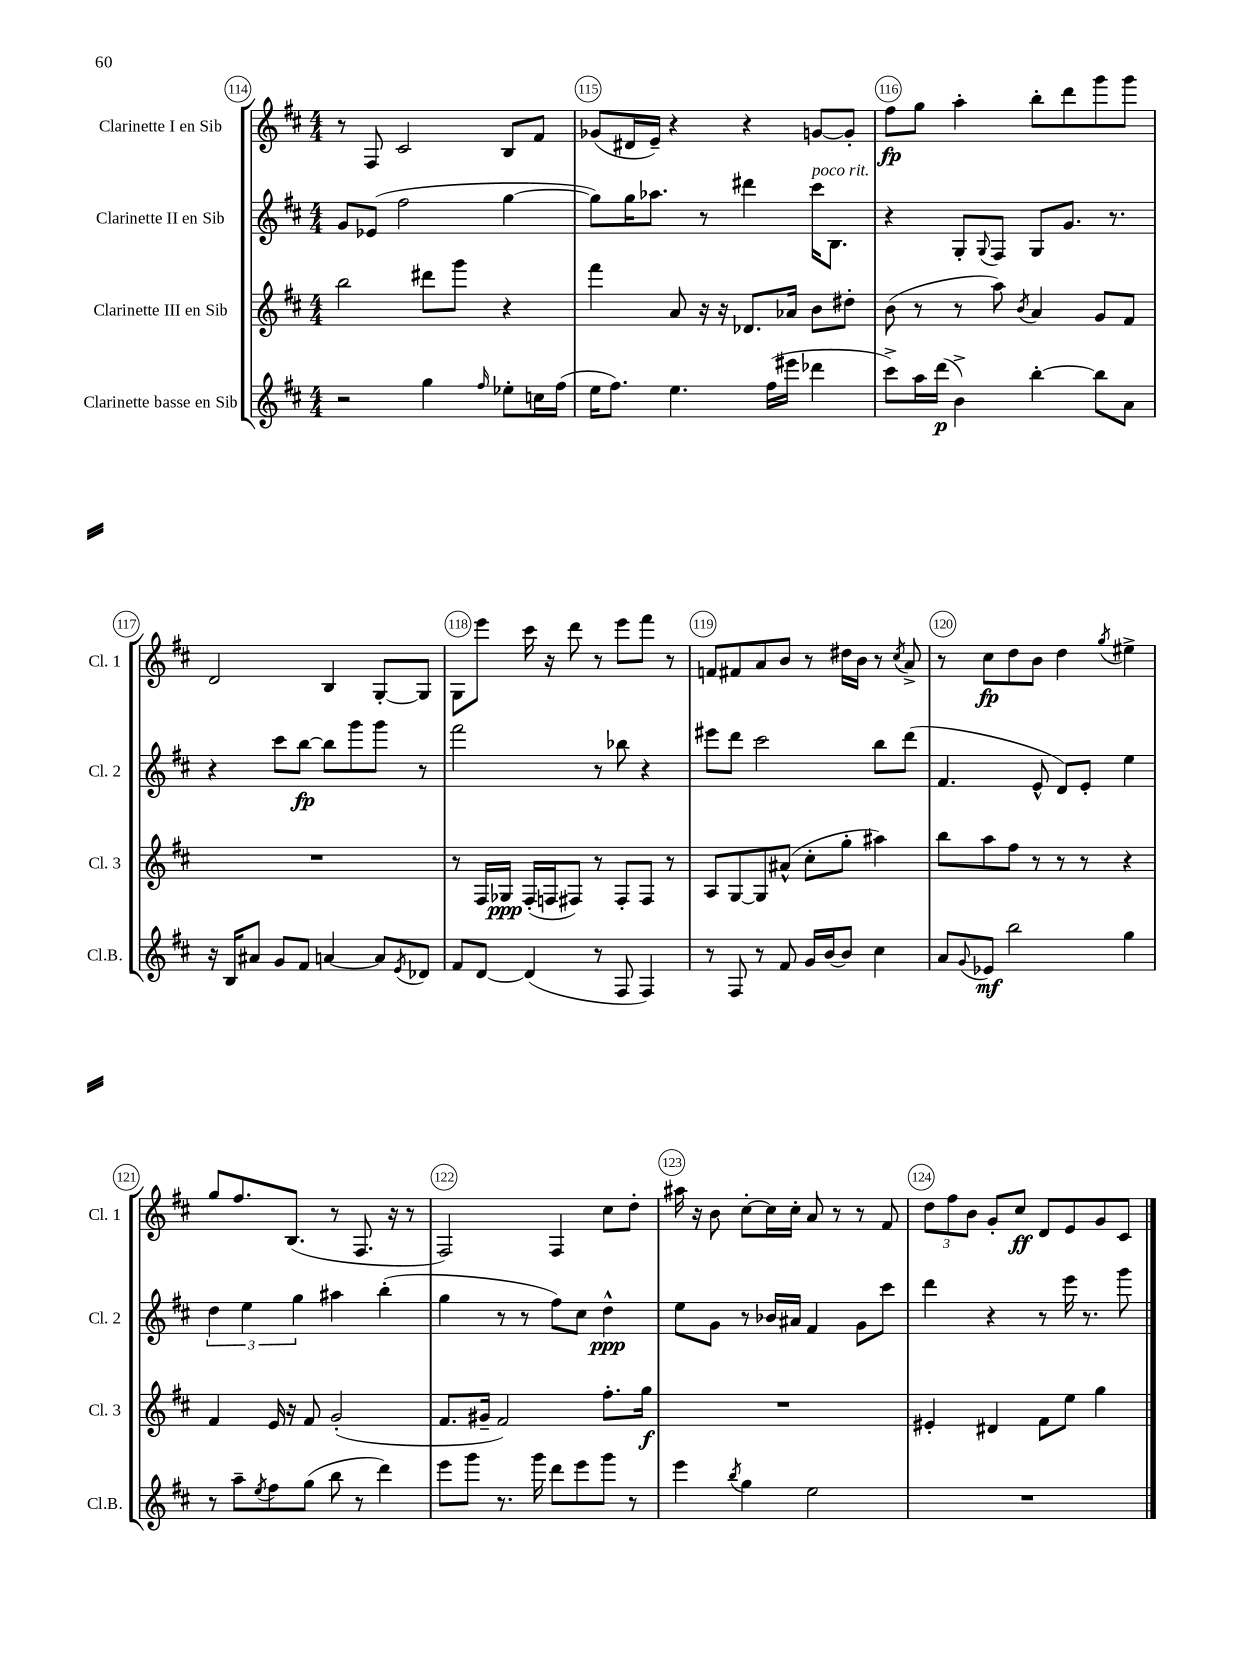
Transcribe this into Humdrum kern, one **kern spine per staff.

**kern	**dynam	**kern	**dynam	**kern	**dynam	**kern	**dynam
*part4	*part4	*part3	*part3	*part2	*part2	*part1	*part1
*staff4	*staff4	*staff3	*staff3	*staff2	*staff2	*staff1	*staff1
*I"Clarinette basse en Sib	*	*I"Clarinette III en Sib	*	*I"Clarinette II en Sib	*	*I"Clarinette I en Sib	*
*I'Cl.B.	*	*I'Cl. 3	*	*I'Cl. 2	*	*I'Cl. 1	*
*clefG2	*	*clefG2	*	*clefG2	*	*clefG2	*
*k[f#c#]	*	*k[f#c#]	*	*k[f#c#]	*	*k[f#c#]	*
*M4/4	*	*M4/4	*	*M4/4	*	*M4/4	*
=114	=114	=114	=114	=114	=114	=114	=114
2r	.	2bb\	.	8g/L	.	8r	.
.	.	.	.	(8e-X/J	.	8F#/	.
.	.	.	.	2ff#\	.	2c#/	.
4gg\	.	8ddd#X\L	.	.	.	.	.
.	.	8ggg\J	.	.	.	.	.
16qqff#/	.	.	.	.	.	.	.
8ee-X'\L	.	4r	.	[4gg\	.	8B/L	.
16ccn\L	.	.	.	.	.	8f#/J	.
(16ff#\JJ	.	.	.	.	.	.	.
=115	=115	=115	=115	=115	=115	=115	=115
16ee\KL	.	4fff#\	.	8gg\L])	.	(8g-X/L	.
8.ff#\J)	.	.	.	.	.	.	.
.	.	.	.	16gg\K	.	16d#X/L	.
.	.	.	.	8.aa-X\J	.	16e~/JJ)	.
4.ee\	.	8a/	.	.	.	4r	.
.	.	16r	.	8r	.	.	.
.	.	16r	.	.	.	.	.
.	.	8.d-X/L	.	4ddd#X\	.	4r	.
(16ff#\LL	.	.	.	.	.	.	.
16eee#X\JJ	.	16a-X/Jk	.	.	.	.	.
!	!	!	!	!LO:TX:a:i:t=poco rit.	!	!	!
4ddd-X\	.	8b\L	.	16ccc#\KL	.	[8gn/L	.
.	.	.	.	8.B\J	.	.	.
.	.	8dd#X'\J	.	.	.	8g'/J]	.
=116	=116	=116	=116	=116	=116	=116	=116
8ccc#^\L)	.	(8b\	.	4r	.	8ff#\L	fp
16aa\L	.	8r	.	.	.	8gg\J	.
(16ddd\JJ	p	.	.	.	.	.	.
4b^\)	.	8r	.	8G'/L	.	4aa'\	.
.	.	.	.	8qqG/	.	.	.
.	.	8aa\)	.	8F#/J	.	.	.
.	.	8qb/	.	.	.	.	.
[4bb'\	.	4a/	.	8G/L	.	8bb'\L	.
.	.	.	.	8.g/J	.	8ddd\	.
8bb\L]	.	8g/L	.	.	.	8ggg\	.
.	.	.	.	8.r	.	.	.
8a\J	.	8f#/J	.	.	.	8ggg\J	.
!!LO:LB:g=z
=117	=117	=117	=117	=117	=117	=117	=117
16r	.	1r	.	4r	.	2d/	.
16B/KL	.	.	.	.	.	.	.
8a#X/J	.	.	.	.	.	.	.
8g/L	.	.	.	8ccc#\L	.	.	.
8f#/J	.	.	.	[8bb\J	fp	.	.
[4an/	.	.	.	8bb\L]	.	4B/	.
.	.	.	.	8ggg\	.	.	.
8a/L]	.	.	.	8ggg\J	.	[8G'/L	.
8qe/	.	.	.	.	.	.	.
8d-X/J	.	.	.	8r	.	8G/J]	.
=118	=118	=118	=118	=118	=118	=118	=118
8f#/L	.	8r	.	2fff#\	.	8G\L	.
[8d/J	.	16F#/LL	.	.	.	8eee\J	.
.	.	16G-X/JJ	ppp	.	.	.	.
(4d/]	.	(16F#'/LL	.	.	.	16ccc#\	.
.	.	16Fn/J	.	.	.	16r	.
.	.	8F#X/J)	.	.	.	8ddd\	.
8r	.	8r	.	8r	.	8r	.
8F#/	.	8F#'/L	.	8bb-X\	.	8eee\L	.
4F#/)	.	8F#/J	.	4r	.	8fff#\J	.
.	.	8r	.	.	.	8r	.
=119	=119	=119	=119	=119	=119	=119	=119
8r	.	8A/L	.	8eee#X\L	.	8fn/L	.
8F#/	.	[8G/	.	8ddd\J	.	8f#X/	.
8r	.	8G/]	.	2ccc#\	.	8a/	.
8f#/	.	(8a#X^^/J	.	.	.	8b/J	.
16g/LL	.	8cc#'\L	.	.	.	8r	.
[16b/J	.	.	.	.	.	.	.
8b/J]	.	8gg'\J	.	.	.	16dd#X\LL	.
.	.	.	.	.	.	16b\JJ	.
4cc#\	.	4aa#X\)	.	8bb\L	.	8r	.
.	.	.	.	.	.	8qcc#/	.
.	.	.	.	(8ddd\J	.	8a^/	.
=120	=120	=120	=120	=120	=120	=120	=120
8a/L	.	8bb\L	.	4.f#/	.	8r	.
8qqg/	.	.	.	.	.	.	.
8e-X/J	mf	8aa\	.	.	.	8cc#\L	fp
2bb\	.	8ff#\J	.	.	.	8dd\	.
.	.	8r	.	8e^^/	.	8b\J	.
.	.	8r	.	8d/L)	.	4dd\	.
.	.	8r	.	8e'/J	.	.	.
.	.	.	.	.	.	8qgg/	.
4gg\	.	4r	.	4ee\	.	4ee#X^\	.
!!LO:LB:g=z
=121	=121	=121	=121	=121	=121	=121	=121
8r	.	4f#/	.	6dd\	.	8gg/L	.
8aa~\L	.	.	.	.	.	8.ff#/	.
.	.	.	.	6ee\	.	.	.
8qee/	.	.	.	.	.	.	.
8ff#\	.	16e/	.	.	.	.	.
.	.	16r	.	.	.	(8.B/J	.
.	.	.	.	6gg\	.	.	.
(8gg\J	.	8f#/	.	.	.	.	.
8bb\	.	(2g'/	.	4aa#X\	.	8r	.
8r	.	.	.	.	.	8.F#/	.
4ddd\)	.	.	.	(4bb'\	.	.	.
.	.	.	.	.	.	16r	.
.	.	.	.	.	.	8r	.
=122	=122	=122	=122	=122	=122	=122	=122
8eee\L	.	8.f#/L	.	4gg\	.	2F#/)	.
8ggg\J	.	.	.	.	.	.	.
.	.	16g#X~/Jk	.	.	.	.	.
8.r	.	2f#/)	.	8r	.	.	.
.	.	.	.	8r	.	.	.
16ggg\	.	.	.	.	.	.	.
8ddd\L	.	.	.	8ff#\L)	.	4F#/	.
8eee\	.	.	.	8cc#\J	.	.	.
8ggg\J	.	8.ff#'\L	.	4dd^^\	ppp	8cc#\L	.
8r	.	.	.	.	.	8dd'\J	.
.	.	16gg\Jk	f	.	.	.	.
=123	=123	=123	=123	=123	=123	=123	=123
4eee\	.	1r	.	8ee\L	.	16aa#X\	.
.	.	.	.	.	.	16r	.
.	.	.	.	8g\J	.	8b\	.
8qbb/	.	.	.	.	.	.	.
4gg\	.	.	.	8r	.	[8cc#'\L	.
.	.	.	.	16b-X/LL	.	16cc#\L]	.
.	.	.	.	16a#X/JJ	.	16cc#'\JJ	.
2ee\	.	.	.	4f#/	.	8a/	.
.	.	.	.	.	.	8r	.
.	.	.	.	8g\L	.	8r	.
.	.	.	.	8ccc#\J	.	8f#/	.
=124	=124	=124	=124	=124	=124	=124	=124
1r	.	4e#X'/	.	4ddd\	.	12dd\L	.
.	.	.	.	.	.	12ff#\	.
.	.	.	.	.	.	12b\J	.
.	.	4d#X/	.	4r	.	8g'/L	.
.	.	.	.	.	.	8cc#/J	ff
.	.	8f#\L	.	8r	.	8d/L	.
.	.	8ee\J	.	16eee\	.	8e/	.
.	.	.	.	8.r	.	.	.
.	.	4gg\	.	.	.	8g/	.
.	.	.	.	8ggg\	.	8c#/J	.
==	==	==	==	==	==	==	==
*-	*-	*-	*-	*-	*-	*-	*-
